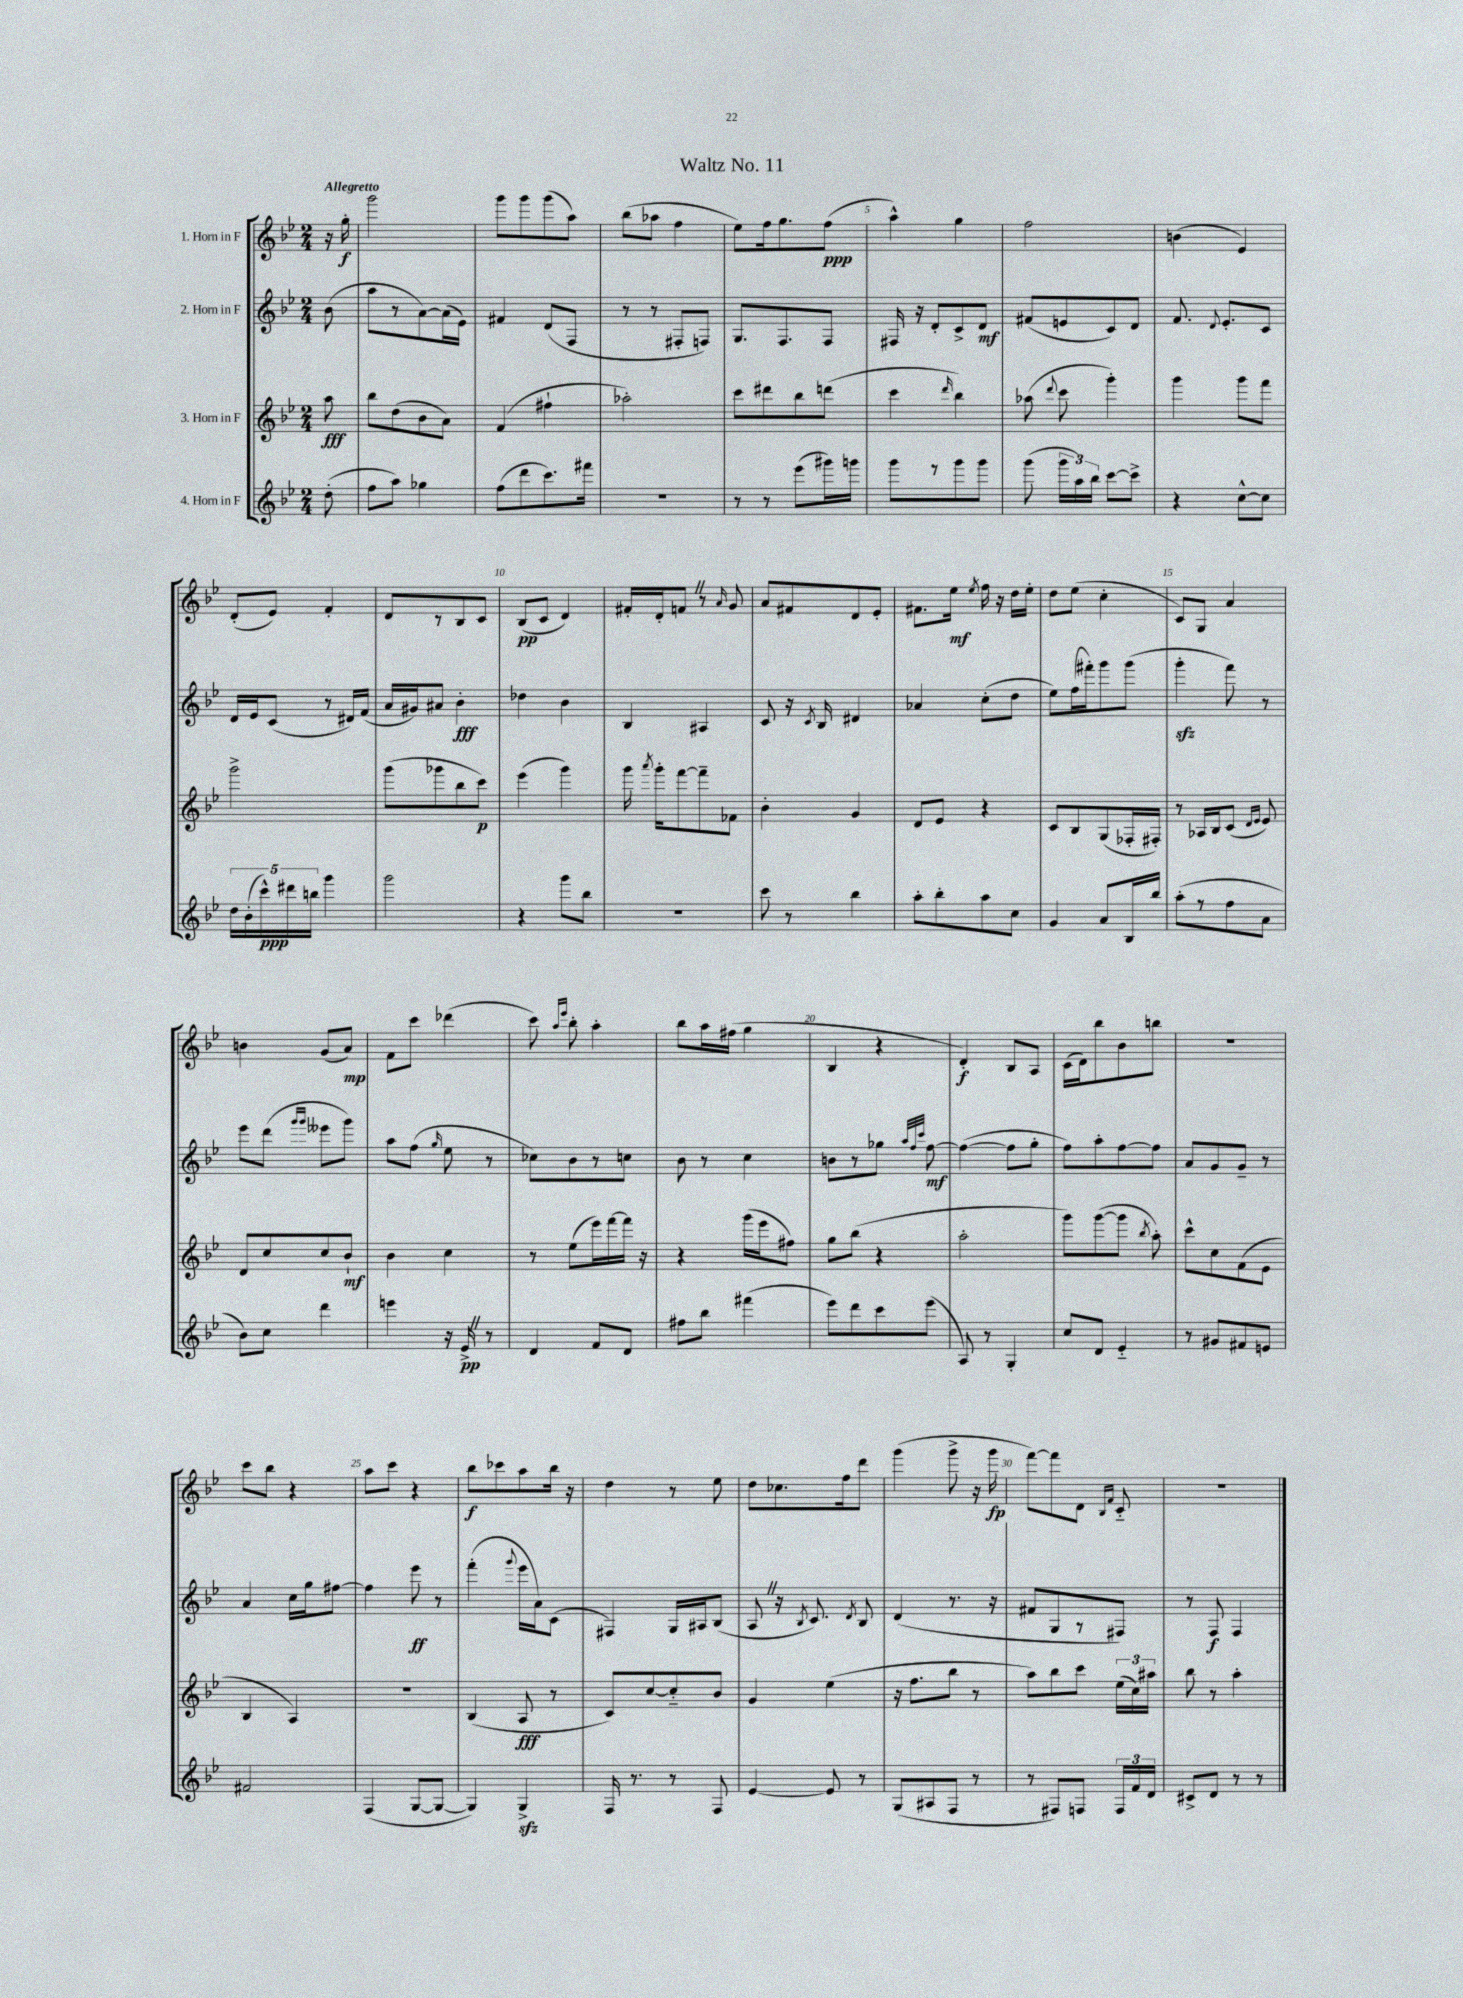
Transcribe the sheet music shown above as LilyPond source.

\header { title = "Waltz No. 11" }
<<
\new StaffGroup <<
\new Staff = "s0" \with { instrumentName = "1. Horn in F" } {
    \clef treble \key bes \major \numericTimeSignature \time 2/4 \partial 8 \tempo "Allegretto"
    \autoBeamOff r16 g''16-.\f |
    g'''2 |
    g'''8[ g'''8 g'''8( a''8]) |
    bes''8[( aes''8] f''4 |
    ees''8[) f''16 g''8. f''8]\ppp( |
    a''4-^) g''4 |
    f''2 |
    b'4( ees'4) |
    d'8[-.( ees'8]) f'4-. |
    d'8[ r8 bes8 c'8] |
    bes8[\pp( c'8] d'4) |
    fis'16[-. d'16-. f'8] \once \override BreathingSign.text = \markup { \musicglyph "scripts.caesura.straight" } \breathe r8 \grace { a'16 } g'8 |
    a'8[ fis'8 d'8 ees'8]-. |
    fis'8.[ ees''16]\mf \acciaccatura { ees''8 } f''16 r16 d''16[ ees''16]-. |
    d''8[ ees''8]( c''4-. |
    c'8[) g8] a'4 |
    b'4 g'8[( a'8]\mp) |
    f'8[ c'''8] des'''4( |
    c'''8) \grace { a''16[ ees'''16] } bes''8-. a''4-. |
    bes''8[ a''16 fis''16]( g''4 |
    bes4 r4 |
    d'4-.\f) bes8[ a8] |
    c'16[( d'16) bes''8 bes'8 b''8] |
    R2 |
    c'''8[ bes''8] r4 |
    a''8[ c'''8] r4 |
    bes''8[\f ces'''8 a''8 bes''16] r16 |
    d''4 r8 ees''8 |
    d''8[ ces''8. f''16 d'''8] |
    g'''4( g'''8-> r16 g'''16\fp |
    f'''8[~) f'''8 d'8] \grace { bes16[ f'16] } c'8-_ |
    r2 \bar "|." |
}
\new Staff = "s1" \with { instrumentName = "2. Horn in F" } {
    \clef treble \key bes \major \numericTimeSignature \time 2/4 \partial 8
    \autoBeamOff bes'8( |
    a''8[ r8 a'8~) a'16( ees'16]) |
    fis'4 d'8[( f8] |
    r8 r8 fis8[-. f8]) |
    g8.[ f8. f8] |
    fis16 r16 d'8[-. c'8-> d'8]\mf |
    fis'8[( e'8 c'8) d'8] |
    f'8. \appoggiatura { d'8 } ees'8.[-. c'8] |
    d'16[ ees'16 c'8]( r8 dis'16[) f'16]( |
    a'16[ gis'16) ais'8] bes'4-.\fff |
    des''4 bes'4 |
    bes4 ais4 |
    c'8 r16 \acciaccatura { c'8 } bes16 dis'4 |
    aes'4 c''8[-.( d''8] |
    ees''8[) f''16( fis'''16-.) g'''8 g'''8]( |
    g'''4-.\sfz f'''8) r8 |
    ees'''8[ d'''8]( \grace { g'''16[ g'''16] } eeses'''8[ g'''8]) |
    a''8[ f''8]( \grace { g''16 } ees''8 r8 |
    ces''8[) bes'8 r8 c''8] |
    bes'8 r8 c''4 |
    b'8[ r8 ges''8] \grace { a''32[ f''32 c'''32] } f''8~\mf |
    f''4~( f''8[ g''8]-. |
    f''8[) a''8-. f''8~ f''8] |
    a'8[ g'8 g'8]-- r8 |
    a'4 c''16[ g''16 fis''8]~ |
    fis''4 ees'''8\ff r8 |
    f'''4-.( \appoggiatura { g'''8 } ees'''16[ a'16) c'8]( |
    fis4) g16[ ais16 bes8]( |
    a8 \once \override BreathingSign.text = \markup { \musicglyph "scripts.caesura.straight" } \breathe r16 \acciaccatura { bes8 } c'8.) \acciaccatura { d'8 } bes8 |
    d'4( r8. r16 |
    fis'8[ g8 r8 fis8]) |
    r8 f8\f f4 \bar "|." |
}
\new Staff = "s2" \with { instrumentName = "3. Horn in F" } {
    \clef treble \key bes \major \numericTimeSignature \time 2/4 \partial 8
    \autoBeamOff a''8\fff |
    bes''8[ d''8( bes'8 a'8]) |
    f'4( fis''4-! |
    aes''2-.) |
    c'''8[ dis'''8 bes''8 d'''8]( |
    c'''4 \grace { d'''16 } bes''4) |
    aes''8( \appoggiatura { d'''8 } c'''8 g'''4-.) |
    g'''4 g'''8[ f'''8] |
    g'''2-> |
    g'''8[( ges'''8 bes''8 c'''8]\p) |
    ees'''4( g'''4) |
    g'''16 \acciaccatura { a'''8 } g'''16[-. f'''8~ f'''8-- fes'8] |
    bes'4-. g'4 |
    d'8[ ees'8] r4 |
    c'8[ bes8 g8( fes16-. fis16]-.) |
    r8 aes16[ bes16 c'8]( \grace { d'16[ ees'16] } ees'8) |
    d'8[ c''8 c''8 bes'8]-!\mf |
    bes'4 c''4 |
    r8 ees''8[( ees'''16) f'''16~ f'''16] r16 |
    r4 g'''16[( ees'''16 fis''8]) |
    g''8[ bes''8]( r4 |
    a''2-. |
    g'''8[) g'''8~( g'''8] \acciaccatura { bes''8 } a''8-.) |
    c'''8[-^ c''8 f'8( ees'8] |
    bes4 a4) |
    R2 |
    bes4( a8\fff r8 |
    c'8[) c''8~ c''8-_ bes'8] |
    g'4 ees''4( |
    r16 f''8.[ bes''8] r8 |
    a''8[) bes''8 c'''8] \tuplet 3/2 { ees''16[( c''16) ais''16] } |
    bes''8 r8 a''4-. \bar "|." |
}
\new Staff = "s3" \with { instrumentName = "4. Horn in F" } {
    \clef treble \key bes \major \numericTimeSignature \time 2/4 \partial 8
    \autoBeamOff d''8-.( |
    f''8[ a''8]) ges''4 |
    f''8[( d'''8 c'''8.) fis'''16] |
    R2 |
    r8 r8 ees'''8[( gis'''16) g'''16] |
    g'''8[ r8 g'''8 g'''8] |
    g'''8( \tuplet 3/2 { g'''16[ a''16) bes''16] } c'''8[~ c'''8]-> |
    r4 c''8[~-^ c''8] |
    \tuplet 5/4 { d''16[ bes'16-.( c'''16-^\ppp) dis'''16 b''16] } g'''4 |
    g'''2 |
    r4 g'''8[ bes''8] |
    R2 |
    c'''8 r8 bes''4 |
    a''8[-. bes''8-. a''8 c''8] |
    g'4 a'8[ bes16 bes''16] |
    a''8[-.( r8 f''8 a'8] |
    bes'8[) c''8] d'''4 |
    e'''4 r16 ees'16->\pp \once \override BreathingSign.text = \markup { \musicglyph "scripts.caesura.straight" } \breathe r8 |
    d'4 f'8[ d'8] |
    fis''8[ bes''8] fis'''4( |
    ees'''8[) d'''8 c'''8 ees'''8]( |
    a8) r8 g4-. |
    c''8[ d'8] ees'4-_ |
    r8 gis'8[ fis'8 e'8] |
    fis'2 |
    f4( g8[~ g8]~ |
    g4) g4->\sfz |
    f16 r8. r8 f8 |
    ees'4~ ees'8 r8 |
    g8[( ais8 f8] r8 |
    r8 fis8[) f8] \tuplet 3/2 { f16[ f'16 d'16] } |
    cis'8[-> d'8] r8 r8 \bar "|." |
}
>>
>>
\layout { \context { \Score \override BarNumber.break-visibility = ##(#f #t #t) barNumberVisibility = #(every-nth-bar-number-visible 5) } }
